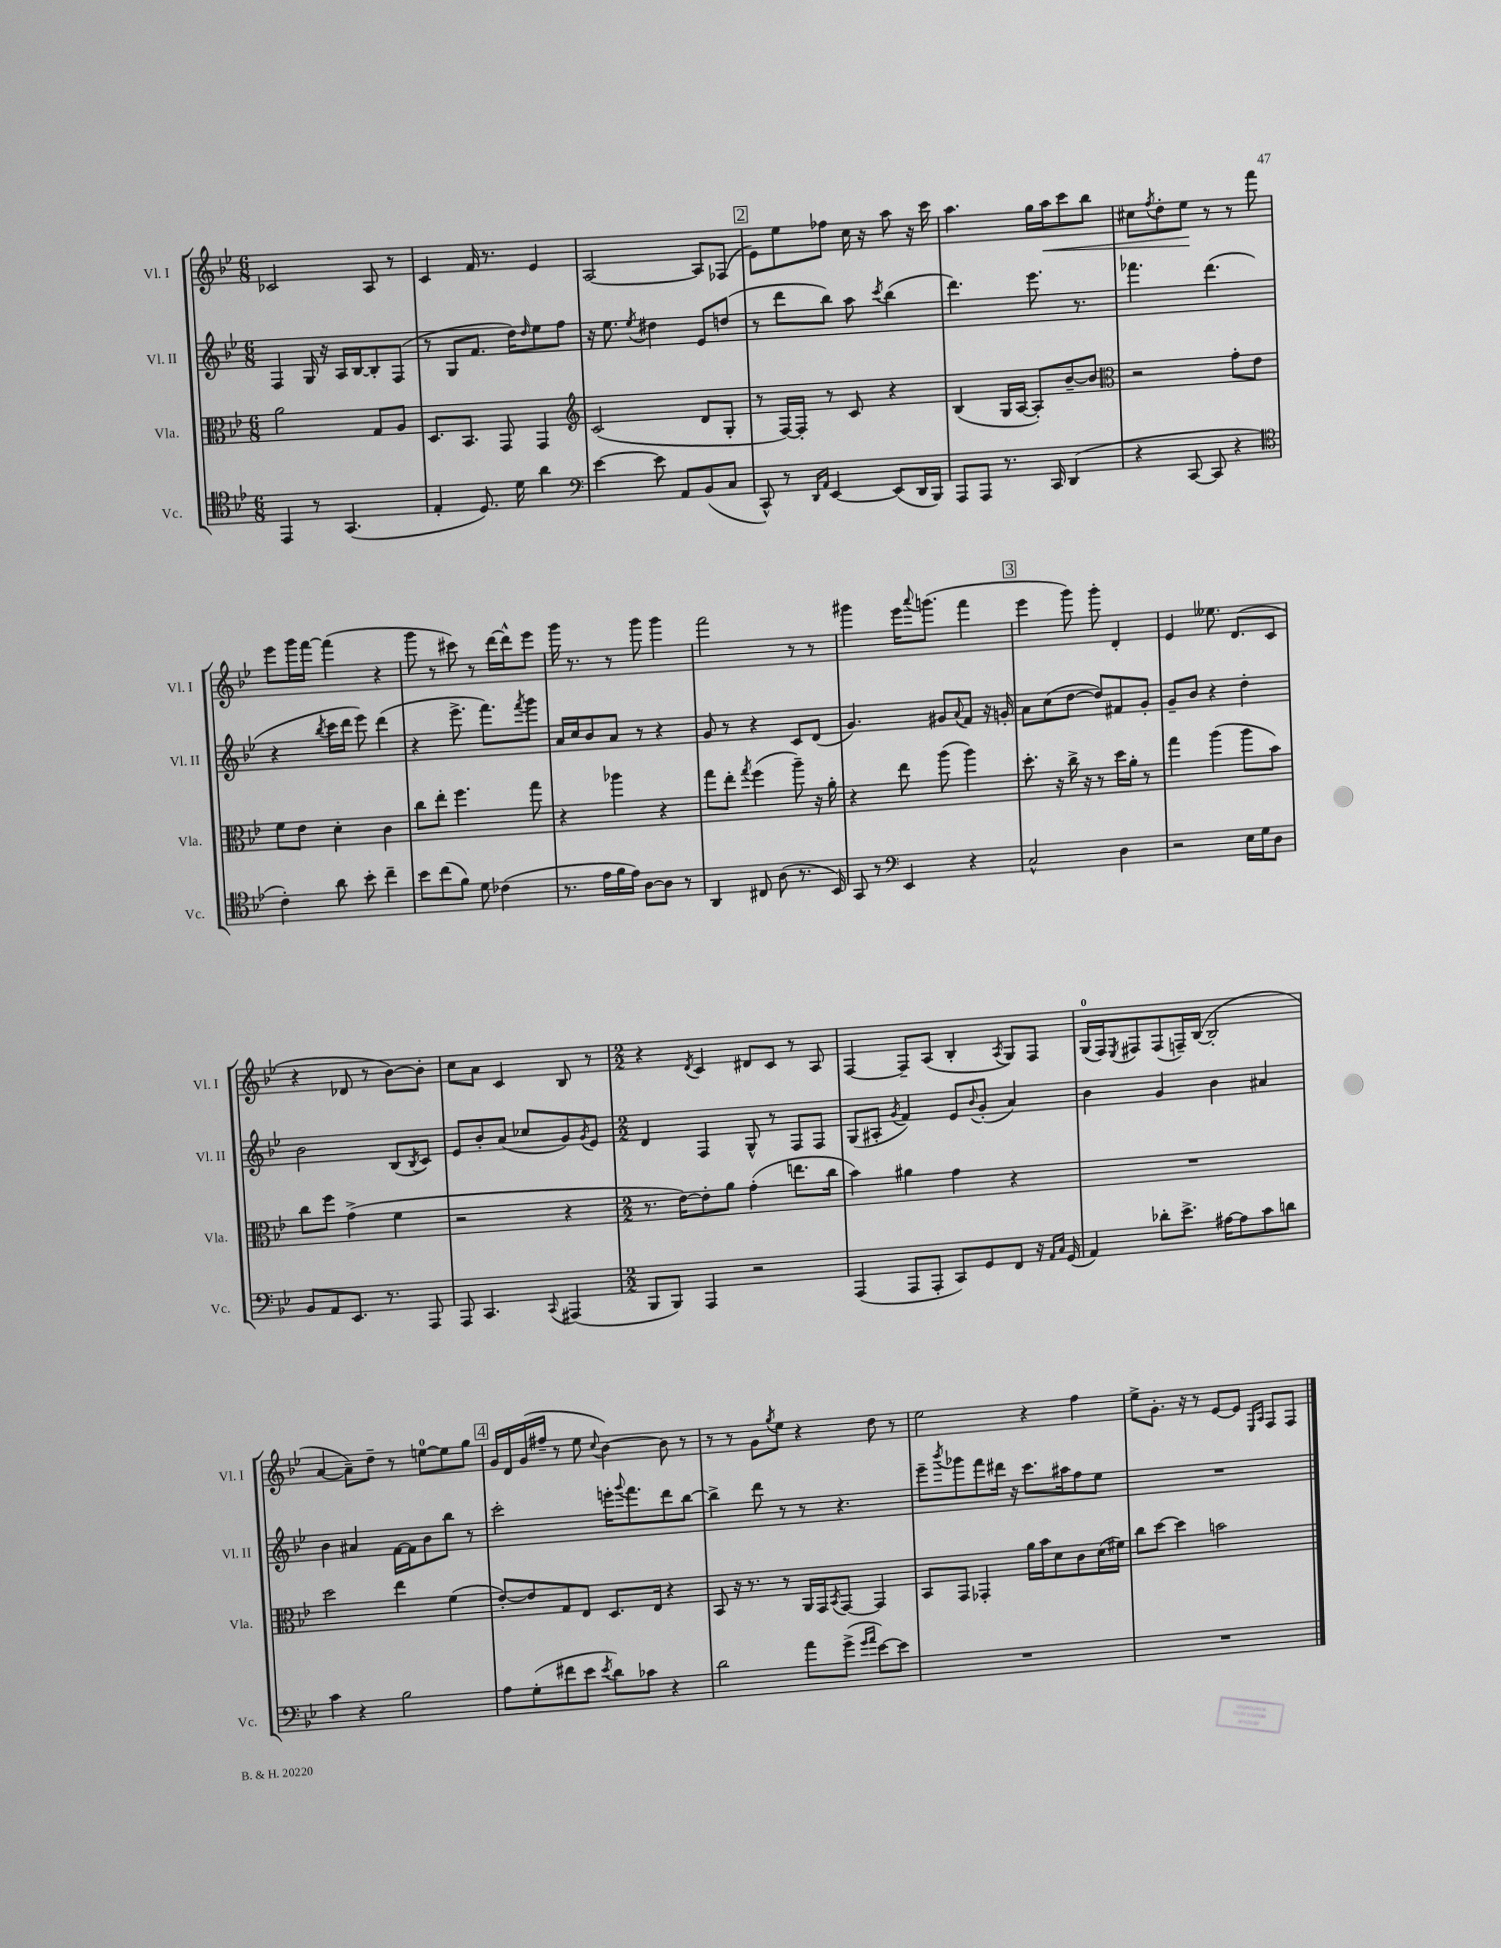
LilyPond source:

<<
\new StaffGroup <<
\new Staff = "s0" \with { instrumentName = "Vl. I" shortInstrumentName = "Vl. I" } {
    \clef treble \key bes \major \numericTimeSignature \time 6/8
    ces'2 a8 r8 |
    c'4 f'16 r8. ees'4 |
    a2~ a8 fes8( |
    \mark \markup { \box "2" } ees'8) ees''8 fes''8 c''16 r16 a''8 r16 c'''16 |
    a''4. g''16 a''16\< c'''8 bes''8 |
    cis''8 \acciaccatura { f''8 } d''8-. ees''8\! r8 r8 f'''8 |
    ees'''8 g'''16 f'''16~ f'''4( r4 |
    g'''8 r8 cis'''8) r8 d'''16~ d'''16-^ ees'''8 |
    g'''16 r8. r8 g'''8 g'''4 |
    f'''2 r8 r8 |
    gis'''4 ees'''16 \appoggiatura { a'''8 } g'''8.( f'''4 |
    \mark \markup { \box "3" } ees'''4 g'''8) g'''8-. d'4-. |
    ees'4 eeses''8. d'8.( c'8 |
    r4 des'8 r8 bes'8~) bes'8-. |
    c''8 a'8 c'4 bes8 r8 |
    \numericTimeSignature \time 2/2 r4 \acciaccatura { d'8 } c'4 dis'8 c'8 r8 a8 |
    f4~ f8-- a8( bes4-. \acciaccatura { a8 } g8) f8 |
    g16-0( f16) \acciaccatura { ees8 } fis8 fis8( f16--) bes16~( bes2-. |
    a'4~ a'8--) d''8-- r8 e''8-0~ e''8 g''8 |
    \mark \markup { \box "4" } g'16 d'16 g'16( fis''16-- r8 ees''8 \appoggiatura { c''8 } bes'4~) bes'8 r8 |
    r8 r8 g'8 \acciaccatura { g''8 } ees''8 r4 d''8 r8 |
    ees''2 r4 f''4 |
    ees''8-> g'8.-. r16 r8 ees'8~ ees'8 \grace { ees16 a16 } f8 f8 \bar "|." |
}
\new Staff = "s1" \with { instrumentName = "Vl. II" shortInstrumentName = "Vl. II" } {
    \clef treble \key bes \major \numericTimeSignature \time 6/8
    f4 g16 r16 a16 bes16~ bes8-. f8( |
    r8 g8 f'8. d''16) \grace { d''16 } ees''8 f''8 |
    r16 ees''8. \acciaccatura { ees''8 } dis''4 ees'8 d''8( |
    \mark \markup { \box "2" } r8 d'''8 bes''8) a''8 \acciaccatura { c'''8 } bes''4( |
    d'''4.) ees'''8. r8. |
    fes'''4. d'''4.( |
    r4 \acciaccatura { bes''8 } c'''16 d'''16 ees'''8) d'''4( |
    r4 ees'''8.-> f'''8.) \acciaccatura { f'''8 } g'''8 |
    a'16 c''16 bes'8 a'8 r8 r4 |
    g'8 r8 r4 c'8 d'8( |
    g'4.) gis'8 \appoggiatura { a'8 } f'8 r16 g'16-. |
    \mark \markup { \box "3" } a'8 c''8( d''8~ d''8) fis'8 g'8-. |
    g'8-- bes'8 r4 d''4-. |
    bes'2 bes8( \acciaccatura { bes8 } c'8) |
    ees'8 bes'8-. a'8( ces''8 g'8) \acciaccatura { g'8 } ees'8 |
    \numericTimeSignature \time 2/2 d'4 f4 g8-^ r8 f8 f8 |
    g8( ais8-. \acciaccatura { g'8 } f'4) ees'8 \appoggiatura { bes'8 } g'8-.( a'4) |
    bes'4 g'4 bes'4 ais'4 |
    bes'4 ais'4 f'16~ f'16 bes'8 bes''8 r8 |
    \mark \markup { \box "4" } c'''2-. e'''16-. \appoggiatura { g'''8 } f'''8. d'''8 bes''8~ |
    bes''4-> d'''8 r8 r8 r4. |
    ees'''8-- \acciaccatura { bes'''8 } ges'''8 f'''8 dis'''16 r16 c'''8. ais''16 f''8 ees''8 |
    R1 \bar "|." |
}
\new Staff = "s2" \with { instrumentName = "Vla." shortInstrumentName = "Vla." } {
    \clef alto \key bes \major \numericTimeSignature \time 6/8
    a'2 g8 a8 |
    d8. bes,8. g,8 g,4 |
    \clef treble c'2( d'8 g8-. |
    \mark \markup { \box "2" } r8 f16~) f16-. r8 c'8 r4 |
    bes4( g16 a16~ a8-.) bes'8~-- bes'8 |
    \clef alto r2 g'8-. ees'8 |
    f'8 ees'8 d'4-. c'4 |
    c''8 ees''8-. f''4. g''8 |
    r4 aes''4 r4 |
    g''8 ees''8-. \acciaccatura { g''8 } f''4( a''8--) r16 a'16-. |
    r4 ees''8 a''8( a''4) |
    \mark \markup { \box "3" } d''8.-. r16 c''16-> r16 r8 d''16 a'16-. r8 |
    g''4 a''4( a''8 bes'8) |
    c''8 f''8 g'4->( f'4 |
    r2 r4 |
    \numericTimeSignature \time 2/2 r8. ees'16~) ees'8-. a'8 g'4-.( e''8. c''16 |
    bes'4) ais'4 g'4 r4 |
    R1 |
    d''2 ees''4 f'4( |
    \mark \markup { \box "4" } ees'8~-.) ees'8 g8 ees8 d8. ees16 r4 |
    bes,8 r16 r8. r8 a,16 g,16 \acciaccatura { bes,8 } g,8~ g,4 |
    bes,8 g,8 ges,4-. a'16 bes'16 d'8 c'8 d'16( fis'16) |
    c''8 d''8~ d''4 b'2 \bar "|." |
}
\new Staff = "s3" \with { instrumentName = "Vc." shortInstrumentName = "Vc." } {
    \clef tenor \key bes \major \numericTimeSignature \time 6/8
    ees,4 r8 g,4.( |
    ees4-. d8.) d'16 a'4 |
    \clef bass ees'4~ ees'8 a,8 bes,8( c8 |
    \mark \markup { \box "2" } c,8-^) r8 \grace { d,16 a,16 } ees,4~ ees,8( d,16 bes,,16) |
    a,,8 a,,8 r8. c,16 d,4( |
    r4 c,8~ c,8 r4 |
    \clef tenor c'4-.) a'8 bes'8-. c''4-- |
    bes'8 c''8( f'8) d'8 ces'4( |
    r8. ees'16 f'16 ees'16) a8~ a8 r8 |
    a,4 cis8 a8( r8. bes,16) |
    g,8 r8 \clef bass ees,4 r4 |
    \mark \markup { \box "3" } c2-^ d4 |
    r2 ees16 g16 d8 |
    bes,8 a,8 ees,8. r8. a,,8 |
    a,,8 c,4. \appoggiatura { c,8 } ais,,4( |
    \numericTimeSignature \time 2/2 bes,,8 bes,,8) a,,4 r2 |
    a,,4( a,,8 a,,8-. c,8) g,8 f,8 r16 \grace { a,16 c16 } g,16( |
    a,4) des'8-. ees'8.-> ais16~ ais8 c'8 d'8 |
    c'4 r4 bes2 |
    \mark \markup { \box "4" } a8 g8-.( fis'8 ees'8 \acciaccatura { ees'8 } d'8) ces'8 r4 |
    d'2 a'8 g'8->( \grace { g'16 a'16 } ees'8~) ees'8 |
    R1 |
    R1 \bar "|." |
}
>>
>>
\layout { \context { \Score \remove "Bar_number_engraver" } }
